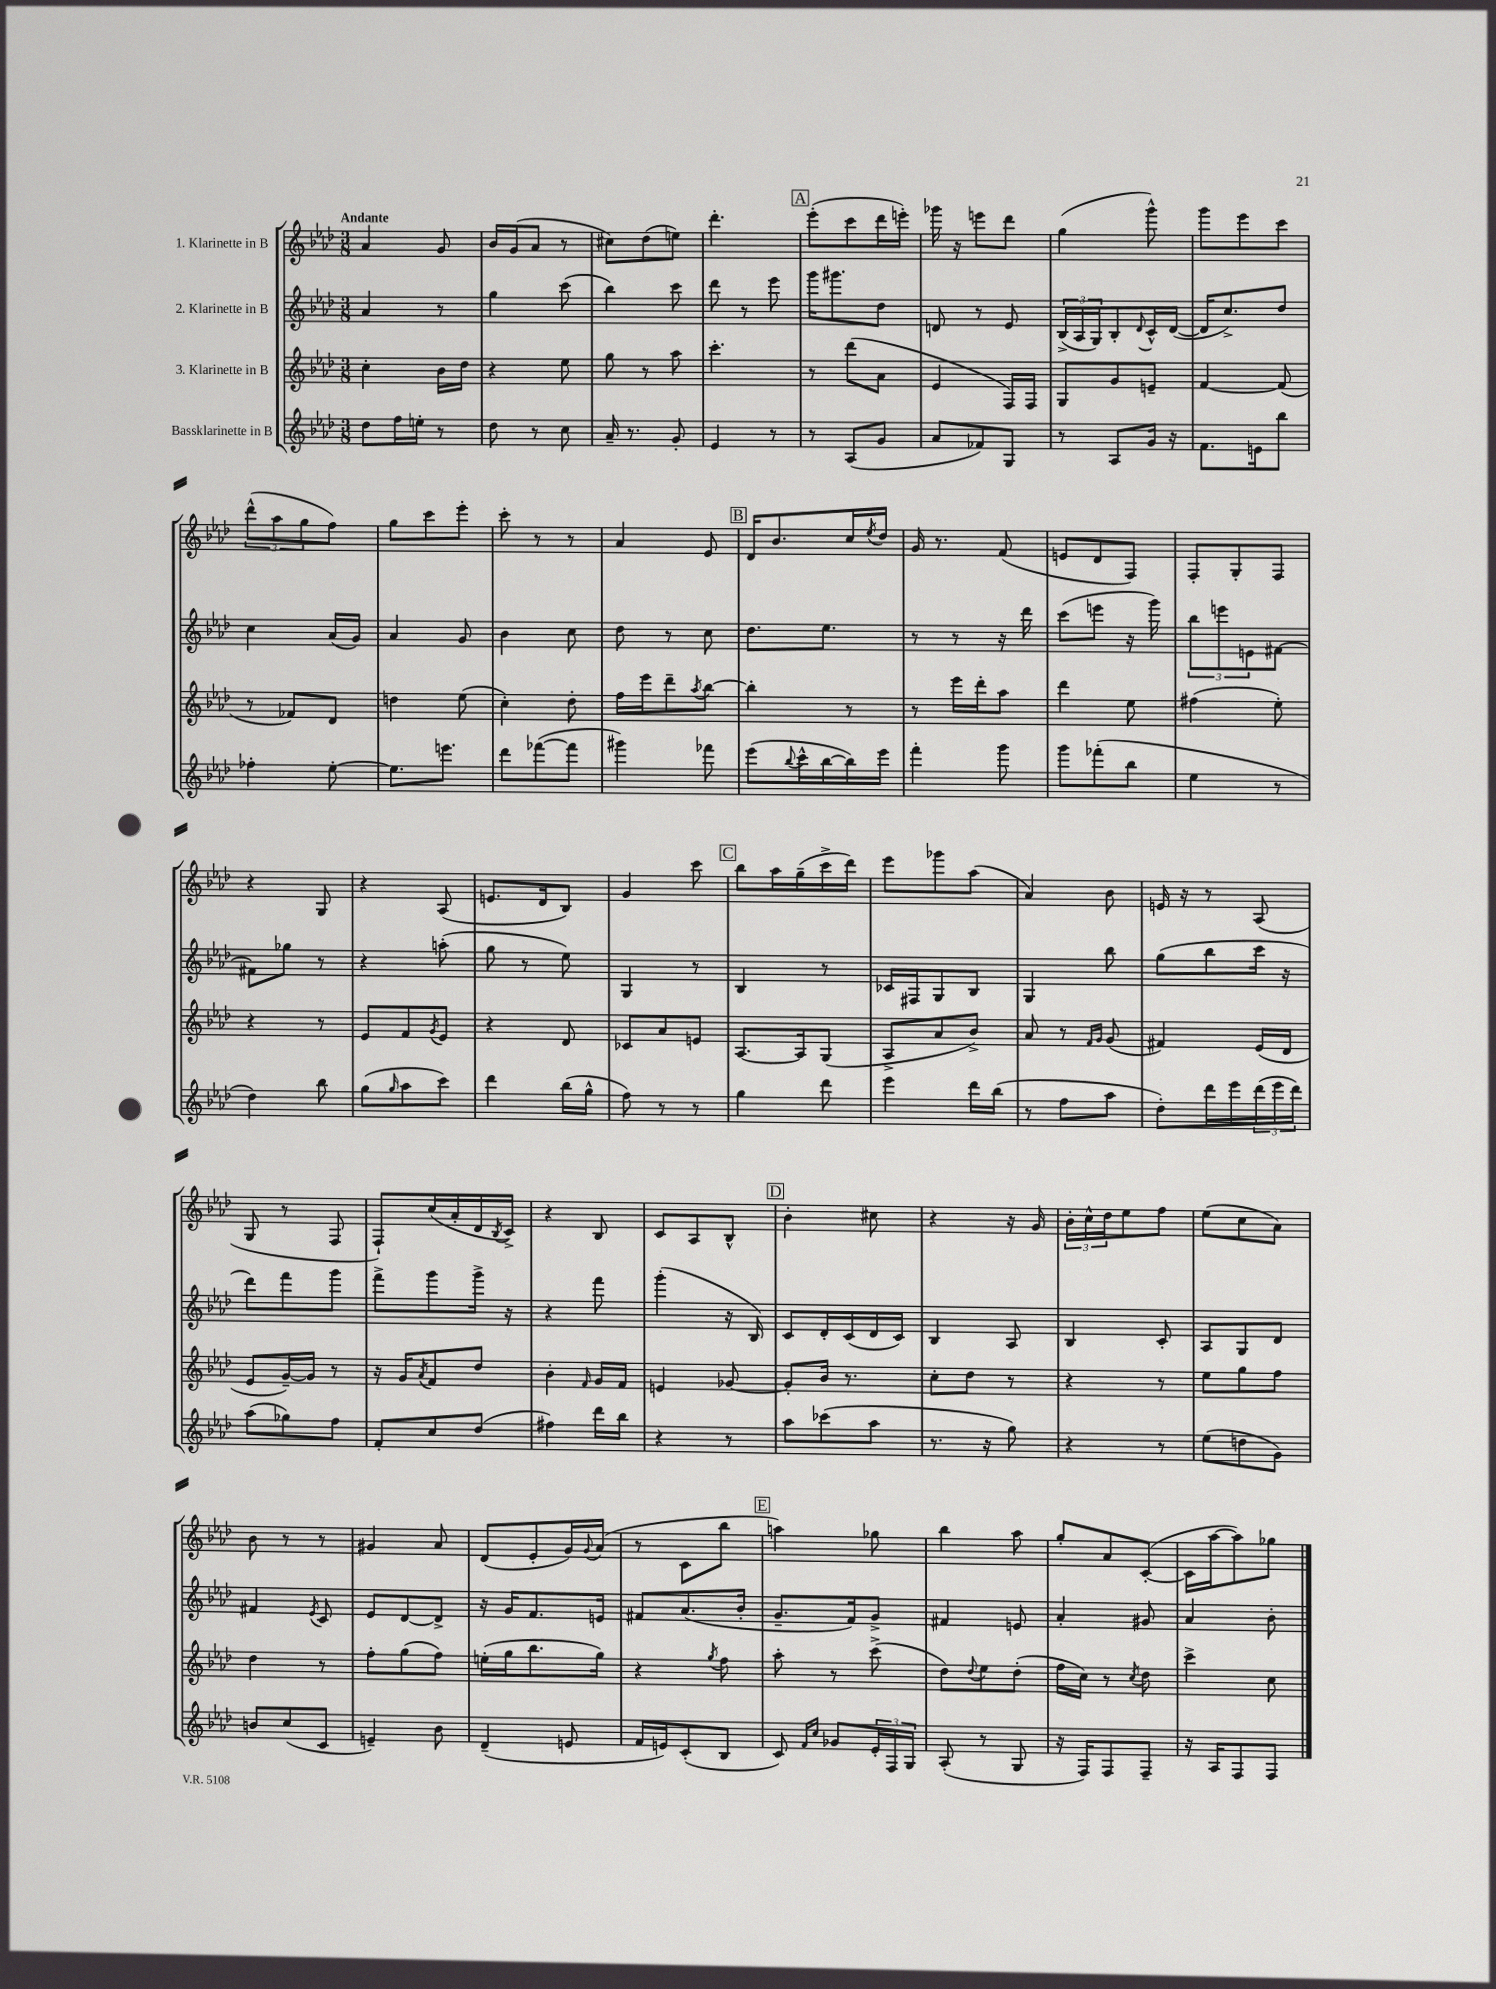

**kern	**kern	**kern	**kern
*staff4	*staff3	*staff2	*staff1
*clefG2	*clefG2	*clefG2	*clefG2
*k[b-e-a-d-]	*k[b-e-a-d-]	*k[b-e-a-d-]	*k[b-e-a-d-]
*M3/8	*M3/8	*M3/8	*M3/8
8dd-	4cc'	4a-	4a-
16ff	.	.	.
16ee'	.	.	.
8r	16b-	8r	8g
.	16dd-	.	.
=	=	=	=
8dd-	4r	4gg	16b-
.	.	.	(16g
8r	.	.	8a-
8cc	8ee-	(8ccc	8r
=	=	=	=
16a-~	8gg	4bb-)	8cc#)
8.r	.	.	.
.	8r	.	(8dd-
8g'	8aa-	8ccc	8ee)
=	=	=	=
4e-	4.ccc'	8ddd-	4.ddd-'
.	.	8r	.
8r	.	8eee-	.
=	=	=	=
8r	8r	16ggg	(8eee-'
.	.	8.ggg#	.
(8A-	(8ddd-	.	8ccc
8g	8a-	8dd-	16ddd-
.	.	.	16eee')
=	=	=	=
8a-	4e-	8d	16ggg-
.	.	.	16r
8f-)	.	8r	8eee
8G	16F)	8e-	8ddd-
.	16F	.	.
=	=	=	=
8r	8G	(24B-^	(4gg
.	.	24A-	.
.	.	24G)	.
8A-	8g	8B-'	.
.	.	8qqd-	.
16g	8e~	16c^^	8ggg^^)
16r	.	([16d-	.
=	=	=	=
8.f	[4f	16d-]	8ggg
.	.	8.cc^)	.
.	.	.	8eee-
16e	.	.	.
8bb-	(8f]	8dd-	8ccc
=	=	=	=
4ff-'	8r	4cc	(12ddd-^^
.	.	.	12aa-
.	8f-)	.	.
.	.	.	12gg
[8ee-'	8d-	(16a-	8ff)
.	.	16g)	.
=	=	=	=
8.ee-]	4dd	4a-	8gg
.	.	.	8ccc
8.eee	.	.	.
.	(8ee-	8g	8eee-'
=	=	=	=
8ddd-	4cc')	4b-	8ccc'
([8fff-	.	.	8r
8fff-]	8dd-'	8cc	8r
=	=	=	=
4ggg#)	16ff	8dd-	4a-
.	16eee-	.	.
.	8ddd-~	8r	.
.	8qaa-	.	.
8fff-	[8bb-	8cc	8e-
=	=	=	=
(8eee-	4bb-']	8.dd-	16d-
.	.	.	8.b-
8qqbb-	.	.	.
16ccc^^	.	.	.
[16bb-	.	8.ee-	.
16bb-])	8r	.	16cc
.	.	.	8qee-
16eee-	.	.	16dd-
=	=	=	=
4fff'	8r	8r	16g
.	.	.	8.r
.	16eee-	8r	.
.	16ddd-'	.	.
8ggg	8aa-	16r	(8f
.	.	16ddd-	.
=	=	=	=
8ggg	4ddd-	(8ccc	8e
(8fff-'	.	8eee	8d-
8bb-	8ee-	16r	8F)
.	.	16ggg)	.
=	=	=	=
4ee-	(4ff#	12bb-	8F'
.	.	12eee	.
.	.	.	8G'
.	.	12e	.
8r	8ee-')	[8f#	8F
=	=	=	=
4dd-)	4r	8f#]	4r
.	.	8gg-	.
8bb-	8r	8r	8G
=	=	=	=
(8gg	8e-	4r	4r
16qqgg	.	.	.
8aa-	8f	.	.
.	8qg	.	.
8ccc)	8e-	(8aa'	(8A-
=	=	=	=
4ddd-	4r	8gg	8.e
.	.	8r	.
.	.	.	16d-
(16bb-	8d-	8ee-)	8B-)
16gg^^	.	.	.
=	=	=	=
8ff)	8c-	4G	4g
8r	8a-	.	.
8r	8e	8r	8ccc
=	=	=	=
4gg	[8.A-	4B-	8bb-
.	.	.	16aa-
.	16A-]	.	(16gg~
8ddd-	(8G	8r	16ccc^
.	.	.	16ddd-)
=	=	=	=
4eee-	8A-^	16c-	8eee-
.	.	16F#	.
.	8a-	8G	8ggg-
16ddd-	8b-^)	8B-	(8aa-
(16bb-	.	.	.
=	=	=	=
8r	8a-	4G	4a-)
8ff	8r	.	.
.	16qqf	.	.
.	16qqg	.	.
8aa-	(8g	8bb-	8b-
=	=	=	=
8dd-')	4f#)	(8gg	16e
.	.	.	16r
16ddd-	.	8bb-	8r
16eee-	.	.	.
(24ddd-	(16e-	16ccc	(8A-
24eee-	.	.	.
.	16d-	16r	.
24ddd-)	.	.	.
=	=	=	=
(8aa-	8e-	8ddd-)	8G
8gg-)	[16g~)	8fff	8r
.	16g]	.	.
8ff	8r	8ggg	8F
=	=	=	=
8f'	16r	8fff^	8F`)
.	16g	.	.
.	8qa-	.	.
8cc	8f	8ggg	(16cc
.	.	.	16a-'
(8dd-	8dd-	16ggg^	16d-
.	.	.	8qB-
.	.	16r	16c^)
=	=	=	=
4ff#)	4b-'	4r	4r
.	16qqf	.	.
16ddd-	16g	8fff	8B-
16bb-	16f	.	.
=	=	=	=
4r	4e	(4ggg'	8c
.	.	.	8A-
8r	[8g-	16r	8B-^^
.	.	16B-)	.
=	=	=	=
8aa-	8g-']	8c	4b-'
(8ccc-	16b-	16d-'	.
.	8.r	(16c	.
8aa-	.	16d-	8cc#
.	.	16c)	.
=	=	=	=
8.r	8cc'	4B-	4r
.	8dd-	.	.
16r	.	.	.
8gg)	8r	8A-	16r
.	.	.	16g
=	=	=	=
4r	4r	4B-	24b-'
.	.	.	24cc^^
.	.	.	24dd-
.	.	.	8ee-
8r	8r	8c'	8ff
=	=	=	=
(8ee-	8ee-	8A-	(8ee-
8dd	8gg	8G	8cc
8g)	8ff	8d-	8a-)
=	=	=	=
8b	4dd-	4f#	8b-
(8cc	.	.	8r
.	.	8qe-	.
8c	8r	8c	8r
=	=	=	=
4e~)	8ff'	8e-	4g#
.	(8gg	[8d-	.
8b-	8ff)	8d-^]	8a-
=	=	=	=
(4d-~	(16ee'	16r	(8d-
.	16gg	16g	.
.	8.bb-	8.f	8e-'
8e	.	.	16g)
.	.	.	8qqg
.	16gg)	16e	(16a-
=	=	=	=
16f	4r	8f#	8r
16e)	.	.	.
(8c'	.	(8.a-	8c
.	8qgg	.	.
8B-	8ff	.	8bb-
.	.	16b-'	.
=	=	=	=
8c)	8aa-'	8.g~	4aa)
16qqf	.	.	.
16qqcc	.	.	.
8g-	8r	.	.
.	.	16f)	.
24e-'	(8ccc^	8g^	8gg-
24F	.	.	.
24G	.	.	.
=	=	=	=
(8A-'	8dd-)	4f#	4bb-
.	8qqdd-	.	.
8r	8ee-	.	.
8G	(8dd-'	8e	8aa-
=	=	=	=
16r	16ff	4a-'	8gg'
16F)	16cc)	.	.
8F	8r	.	8a-
.	8qcc	.	.
8F~	8dd-	8g#	([8c'
=	=	=	=
16r	4ccc^	4a-	16c]
16A-	.	.	[16aa-
8F	.	.	8aa-])
8F	8cc	8b-'	8gg-
==	==	==	==
*-	*-	*-	*-
